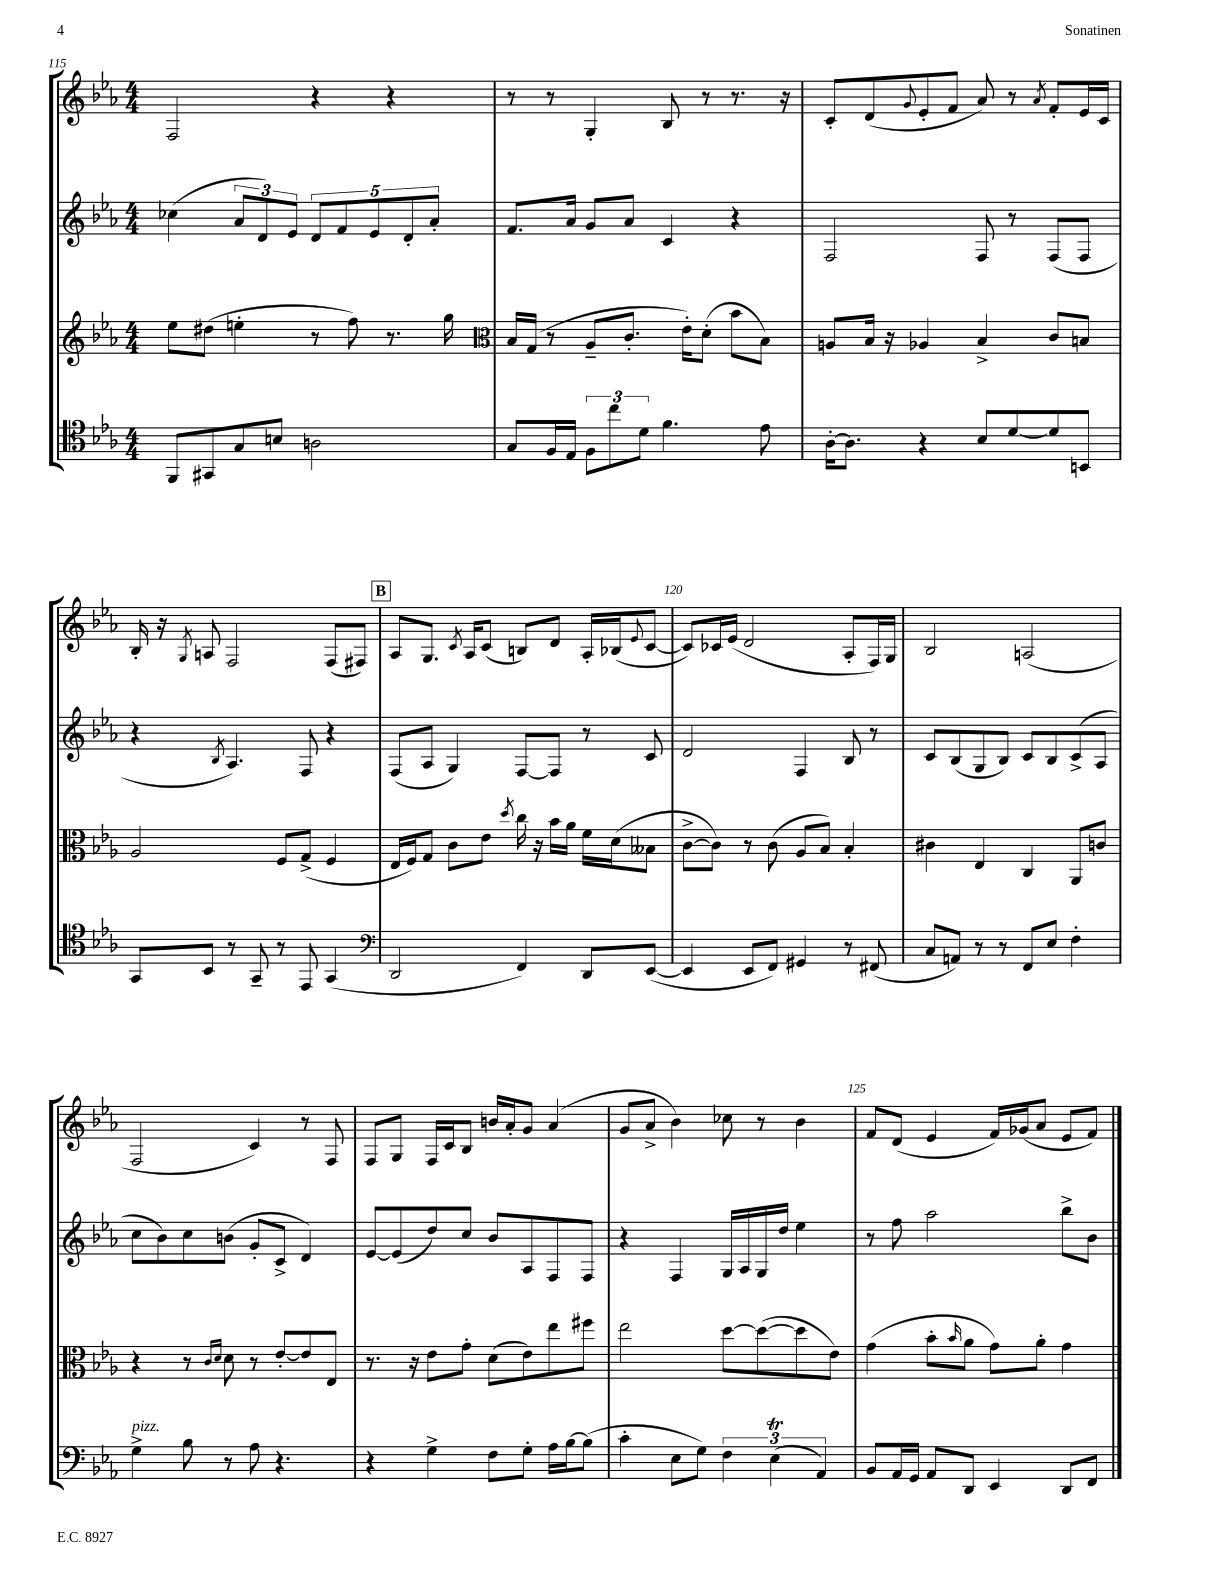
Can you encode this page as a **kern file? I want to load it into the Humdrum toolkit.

**kern	**kern	**kern	**kern
*staff4	*staff3	*staff2	*staff1
*clefC4	*clefG2	*clefG2	*clefG2
*k[b-e-a-]	*k[b-e-a-]	*k[b-e-a-]	*k[b-e-a-]
*M4/4	*M4/4	*M4/4	*M4/4
8FF	8ee-	(4cc-	2F
8GG#	(8dd#	.	.
8G	4ee'	12a-	.
.	.	12d)	.
8B	.	.	.
.	.	12e-	.
2A	8r	10d	4r
.	.	10f	.
.	8ff)	.	.
.	.	10e-	.
.	8.r	.	4r
.	.	10d'	.
.	.	10a-'	.
.	16gg	.	.
=	=	=	=
*	*clefC3	*	*
8G	16B-	8.f	8r
.	(16G	.	.
16F	8r	.	8r
16E-	.	16a-	.
12F	8A-~	8g	4G'
12cc	.	.	.
.	8.c'	8a-	.
12d	.	.	.
4.f	.	4c	8B-
.	16e-')	.	.
.	(8d'	.	8r
.	8b-	4r	8.r
8e-	8B-)	.	.
.	.	.	16r
=	=	=	=
[16A-'	8A	2F	8c'
8.A-]	.	.	.
.	16B-	.	(8d
.	16r	.	.
.	.	.	8qqg
4r	4A-	.	8e-'
.	.	.	8f
8B-	4B-^	8F	8a-)
[8d	.	8r	8r
.	.	.	8qa-
8d]	8c	(8F	8f'
8BB	8B	8F	16e-
.	.	.	16c
=	=	=	=
8GG	2A-	4r	16B-'
.	.	.	16r
.	.	.	8qG
8BB-	.	.	8A
.	.	8qB-	.
8r	.	4.A-)	2F
8GG~	.	.	.
8r	8F	.	.
8EE-	(8G^	8F	.
(4GG	4F	4r	(8F
.	.	.	8F#)
=	=	=	=
*clefF4	*	*	*
2DD	16E-	(8F	8A-
.	16F)	.	.
.	8G	8A-	8.G
.	8c	4G)	.
.	.	.	8qc
.	.	.	16A-
.	8e-	.	(8c
.	8qdd	.	.
4FF)	16cc	[8F	8B)
.	16r	.	.
.	16b-	8F]	8d
.	16a-	.	.
8DD	16f	8r	16A-'
.	(16d	.	(16B-
.	.	.	8qqe-
([8EE-	8B--	8c	[8c
=	=	=	=
4EE-]	[8c^	2d	8c])
.	8c])	.	16c-
.	.	.	(16e-
8EE-	8r	.	2d
8FF)	(8c	.	.
4GG#	8A-	4F	.
.	8B-)	.	.
8r	4B-'	8B-	8A-'
(8FF#	.	8r	16F)
.	.	.	16G
=	=	=	=
8C	4c#	8c	2B-
8AA)	.	(8B-	.
8r	4E-	8G	.
8r	.	8B-)	.
8FF	4C	8c	(2A
8E-	.	8B-	.
4F'	8AA-	(8c^	.
.	8c	8A-	.
=	=	=	=
4G^	4r	8cc	2F
.	.	8b-)	.
8B-	8r	8cc	.
.	16qqc	.	.
.	16qqd	.	.
8r	8d	(8b	.
8A-	8r	8g'	4c)
4.r	[8e-'	8c^	.
.	8e-]	4d)	8r
.	8E-	.	8F
=	=	=	=
4r	8.r	[8e-	8F
.	.	(8e-]	8G
.	16r	.	.
4G^	8e-	8dd)	16F
.	.	.	16c
.	8g'	8cc	8B-
8F	(8d	8b-	16b
.	.	.	16a-'
8G'	8e-)	8A-	8g
16A-	8ee-	8F	(4a-
[16B-	.	.	.
(8B-]	8ff#	8F	.
=	=	=	=
4c'	2ee-	4r	8g
.	.	.	8a-^
8E-	.	4F	4b-)
8G)	.	.	.
6F	[8dd	16G	8cc-
.	.	16A-	.
.	(8dd_	16G	8r
(6E-	.	.	.
.	.	16dd	.
.	8dd]	4ee-	4b-
6AA-)	.	.	.
.	8e-)	.	.
=	=	=	=
8BB-	(4g	8r	8f
16AA-	.	8ff	(8d
16GG	.	.	.
8AA-	8b-'	2aa-	4e-
.	16qqb-	.	.
8DD	8a-	.	.
4EE-	8g)	.	16f)
.	.	.	(16g-
.	8a-'	.	8a-
8DD	4g	8bb-^	8e-
8FF	.	8b-	8f)
==	==	==	==
*-	*-	*-	*-
